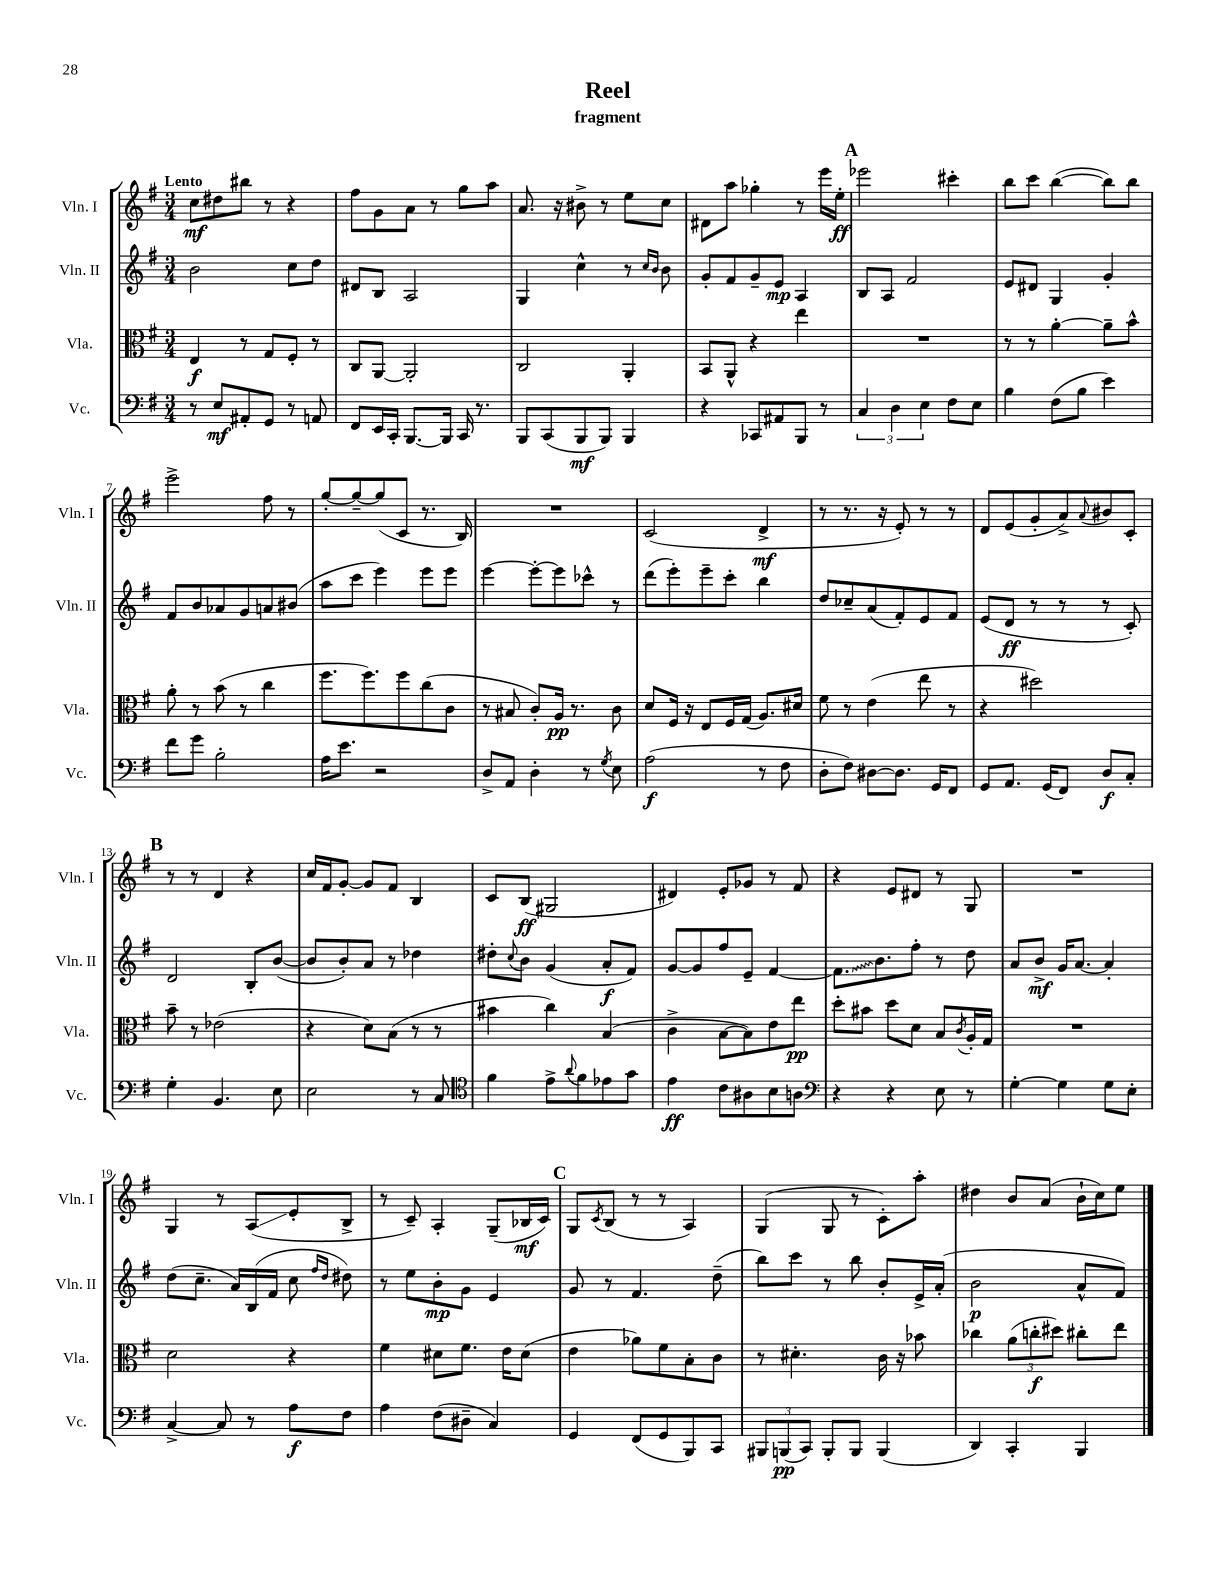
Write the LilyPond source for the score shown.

\header { title = "Reel" subtitle = "fragment" }
<<
\new StaffGroup <<
\new Staff = "s0" \with { instrumentName = "Vln. I" shortInstrumentName = "Vln. I" } {
    \clef treble \key g \major \numericTimeSignature \time 3/4 \tempo "Lento"
    c''8\mf dis''8 bis''8 r8 r4 |
    fis''8 g'8 a'8 r8 g''8 a''8 |
    a'8. r16 bis'8-> r8 e''8 c''8 |
    dis'8 a''8 ges''4-. r8 e'''16 e''16-.\ff |
    \mark \markup { \bold "A" } ees'''2 cis'''4-. |
    b''8 c'''8 b''4~( b''8) b''8 |
    e'''2-> fis''8 r8 |
    g''8~-. g''8~-- g''8( c'8 r8. b16) |
    R2. |
    c'2( d'4->\mf |
    r8 r8. r16 e'8-.) r8 r8 |
    d'8 e'8( g'8-. a'8->) \appoggiatura { a'8 } bis'8 c'8-. |
    \mark \markup { \bold "B" } r8 r8 d'4 r4 |
    c''16 fis'16 g'8~-. g'8 fis'8 b4 |
    c'8 b8\ff( gis2 |
    dis'4) e'8-. ges'8 r8 fis'8 |
    r4 e'8 dis'8 r8 g8 |
    R2. |
    g4 r8 a8\glissando( e'8-. b8-> |
    r8 c'8--) a4-. g8--( bes16\mf c'16) |
    \mark \markup { \bold "C" } g8 \acciaccatura { c'8 } b8( r8 r8 a4) |
    g4( g8 r8 c'8-.) a''8-. |
    dis''4 b'8 a'8( b'16-! c''16) e''8 \bar "|." |
}
\new Staff = "s1" \with { instrumentName = "Vln. II" shortInstrumentName = "Vln. II" } {
    \clef treble \key g \major \numericTimeSignature \time 3/4
    b'2 c''8 d''8 |
    dis'8 b8 a2 |
    g4 c''4-^ r8 \grace { c''16 b'16 } b'8 |
    g'8-. fis'8 g'8-- e'8\mp a4 |
    \mark \markup { \bold "A" } b8 a8 fis'2 |
    e'8 dis'8 g4 g'4-. |
    fis'8 b'8 aes'8 g'8 a'8 bis'8( |
    a''8 c'''8 e'''4) e'''8 e'''8 |
    e'''4~ e'''8~-. e'''8 ces'''8-^ r8 |
    d'''8( e'''8-.) e'''8-- c'''8-. b''4 |
    d''8 ces''8-- a'8( fis'8-.) e'8 fis'8 |
    e'8( d'8\ff r8 r8 r8 c'8-.) |
    \mark \markup { \bold "B" } d'2 b8-. b'8~( |
    b'8 b'8-.) a'8 r8 des''4 |
    dis''8-. \appoggiatura { c''8 } b'8 g'4( a'8-.\f fis'8) |
    g'8~ g'8 fis''8 e'8-- fis'4~ |
    \once \override Glissando.style = #'zigzag fis'8.\glissando b'8. fis''8-. r8 d''8 |
    a'8 b'8->\mf g'16 a'8.~ a'4-. |
    d''8( c''8.-- a'16) b16( fis'16 c''8 \grace { fis''16 d''16 } dis''8) |
    r8 e''8 b'8-.\mp g'8 e'4 |
    \mark \markup { \bold "C" } g'8 r8 fis'4. d''8--( |
    b''8) c'''8 r8 b''8 b'8-. e'16-> a'16-.( |
    b'2\p a'8-^ fis'8) \bar "|." |
}
\new Staff = "s2" \with { instrumentName = "Vla." shortInstrumentName = "Vla." } {
    \clef alto \key g \major \numericTimeSignature \time 3/4
    e4\f r8 g8 fis8-. r8 |
    c8 a,8~ a,2-. |
    c2 a,4-. |
    b,8 a,8-^ r4 e''4 |
    \mark \markup { \bold "A" } R2. |
    r8 r8 a'4~-. a'8-- b'8-^ |
    a'8-. r8 b'8( r8 c''4 |
    fis''8. fis''8.) fis''8 c''8( c'8 |
    r8 bis8 c'8-.) a16\pp r8. c'8 |
    d'8 fis16 r16 e8 fis16 g16( a8.) dis'16 |
    fis'8 r8 e'4( e''8 r8 |
    r4 dis''2) |
    \mark \markup { \bold "B" } b'8-- r8 ees'2( |
    r4 d'8) b8( r8 r8 |
    bis'4 c''4) b4( |
    c'4-> b8~ b8) e'8 e''8\pp |
    d''8-. bis'8 d''8 d'8 b8 \acciaccatura { c'8 } a16-. g16 |
    R2. |
    d'2 r4 |
    fis'4 dis'8 fis'8. e'16 dis'8( |
    \mark \markup { \bold "C" } e'4 aes'8) fis'8 b8-. c'8 |
    r8 dis'4.-. c'16 r16 bes'8 |
    ces''4 \tuplet 3/2 { a'8( c''8-.\f dis''8) } cis''8-. e''8 \bar "|." |
}
\new Staff = "s3" \with { instrumentName = "Vc." shortInstrumentName = "Vc." } {
    \clef bass \key g \major \numericTimeSignature \time 3/4
    r8 e8\mf ais,8-. g,8 r8 a,8 |
    fis,8 e,16 c,16-. b,,8.~ b,,16 c,16 r8. |
    b,,8 c,8( b,,8\mf b,,8) b,,4 |
    r4 ces,8 ais,8 b,,8 r8 |
    \mark \markup { \bold "A" } \tuplet 3/2 { c4 d4 e4 } fis8 e8 |
    b4 fis8( b8 e'4) |
    fis'8 g'8 b2-. |
    a16 e'8. r2 |
    d8-> a,8 d4-. r8 \acciaccatura { g8 } e8 |
    a2\f( r8 fis8 |
    d8-. fis8) dis8~ dis8. g,16 fis,8 |
    g,8 a,8. g,16( fis,8) d8\f c8-. |
    \mark \markup { \bold "B" } g4-. b,4. e8 |
    e2 r8 c8 |
    \clef tenor fis'4 e'8-> \appoggiatura { a'8 } fis'8 ees'8 g'8 |
    e'4\ff c'8 ais8 b8 a8 |
    \clef bass r4 r4 e8 r8 |
    g4~-. g4 g8 e8-. |
    c4~-> c8 r8 a8\f fis8 |
    a4 fis8( dis8-- c4) |
    \mark \markup { \bold "C" } g,4 fis,8( g,8 b,,8) c,8 |
    \tuplet 3/2 { bis,,8 b,,8\pp( c,8) } b,,8-. b,,8 b,,4( |
    d,4) c,4-. b,,4 \bar "|." |
}
>>
>>
